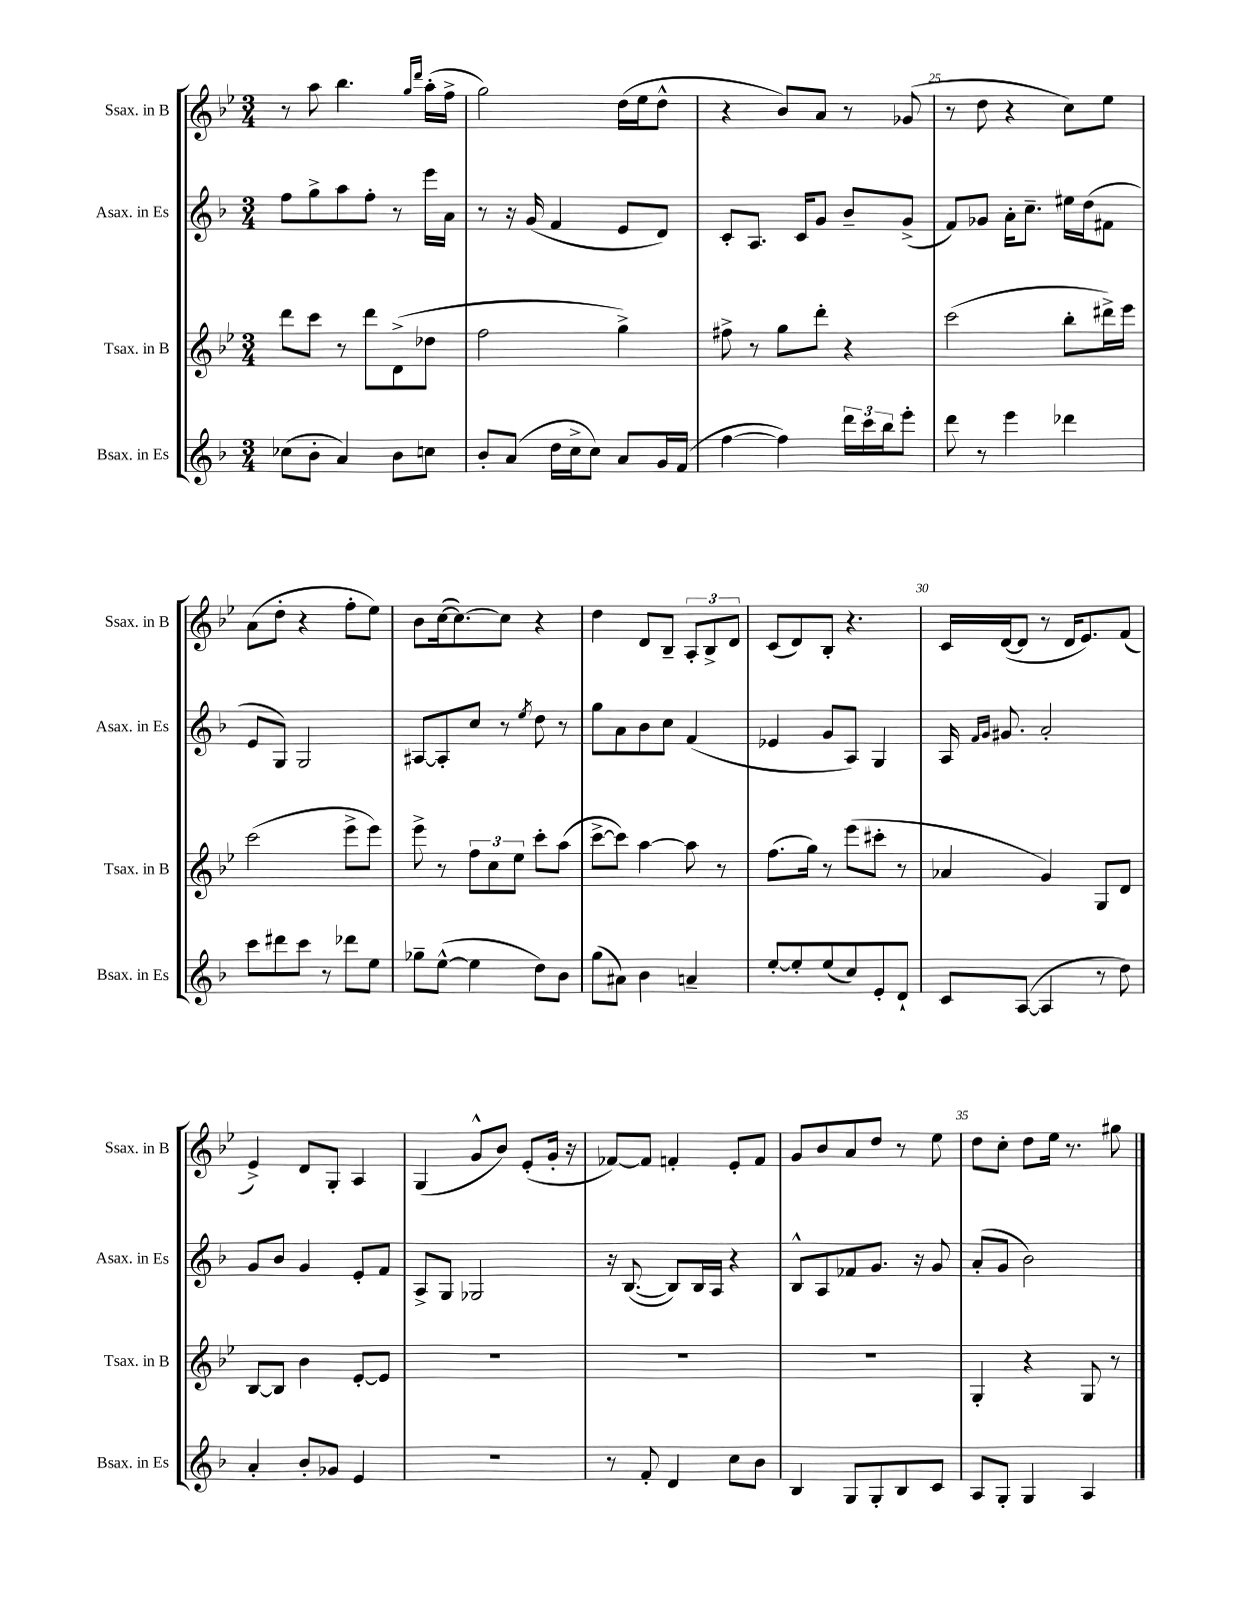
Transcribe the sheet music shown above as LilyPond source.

<<
\new StaffGroup <<
\new Staff = "s0" \with { instrumentName = "Ssax. in B" shortInstrumentName = "Ssax. in B" } {
    \clef treble \key bes \major \numericTimeSignature \time 3/4
    r8 a''8 bes''4. \grace { g''16 d'''16 } a''16-.( f''16-> |
    g''2) d''16( ees''16 d''8-^ |
    r4 bes'8) a'8 r8 ges'8( |
    r8 d''8 r4 c''8) ees''8 |
    a'8( d''8-. r4 f''8-. ees''8) |
    bes'8 c''16~( c''8.~) c''8 r4 |
    d''4 d'8 bes8-- \tuplet 3/2 { a8-. bes8-> d'8 } |
    c'8( d'8) bes8-. r4. |
    c'16 d'16~( d'8 r8 d'16 ees'8.) f'8( |
    ees'4->) d'8 g8-. a4 |
    g4( g'8-^ bes'8) ees'8-.( g'16-. r16 |
    fes'8~) fes'8 f'4-. ees'8-. f'8 |
    g'8 bes'8 a'8 d''8 r8 ees''8 |
    d''8 c''8-. d''8 ees''16 r8. gis''8 \bar "|." |
}
\new Staff = "s1" \with { instrumentName = "Asax. in Es" shortInstrumentName = "Asax. in Es" } {
    \clef treble \key f \major \numericTimeSignature \time 3/4
    f''8 g''8-> a''8 f''8-. r8 e'''16 a'16 |
    r8 r16 g'16( f'4 e'8 d'8) |
    c'8-. a8. c'16 g'8 bes'8-- g'8->( |
    f'8) ges'8 a'16-. c''8.-- eis''16 d''16( fis'8 |
    e'8 g8) g2 |
    ais8~ ais8-. c''8 r8 \acciaccatura { e''8 } d''8 r8 |
    g''8 a'8 bes'8 c''8 f'4( |
    ees'4 g'8 a8) g4 |
    a16 \grace { f'16 g'16 } gis'8. a'2-. |
    g'8 bes'8 g'4 e'8-. f'8 |
    a8-> g8 ges2 |
    r16 bes8.~( bes8) bes16 a16 r4 |
    bes8-^ a8 fes'8 g'8. r16 g'8 |
    a'8-.( g'8 bes'2) \bar "|." |
}
\new Staff = "s2" \with { instrumentName = "Tsax. in B" shortInstrumentName = "Tsax. in B" } {
    \clef treble \key bes \major \numericTimeSignature \time 3/4
    d'''8 c'''8 r8 d'''8 d'8->( des''8 |
    f''2 g''4->) |
    fis''8-> r8 g''8 d'''8-. r4 |
    c'''2( bes''8-. dis'''16->) ees'''16 |
    c'''2( ees'''8-> ees'''8) |
    ees'''8-> r8 \tuplet 3/2 { f''8 c''8 ees''8 } c'''8-. a''8( |
    c'''8~-> c'''8) a''4~ a''8 r8 |
    f''8.( g''16) r8 ees'''8( cis'''8-. r8 |
    aes'4 g'4) g8 d'8 |
    bes8~ bes8 bes'4 ees'8~-. ees'8 |
    R2. |
    R2. |
    R2. |
    g4-. r4 g8 r8 \bar "|." |
}
\new Staff = "s3" \with { instrumentName = "Bsax. in Es" shortInstrumentName = "Bsax. in Es" } {
    \clef treble \key f \major \numericTimeSignature \time 3/4
    ces''8( bes'8-. a'4) bes'8 c''8 |
    bes'8-. a'8( d''16 c''16-> c''8) a'8 g'16 f'16( |
    f''4~ f''4) \tuplet 3/2 { d'''16 c'''16 bes''16 } e'''8-. |
    d'''8 r8 e'''4 des'''4 |
    c'''8 dis'''8 c'''8 r8 des'''8 e''8 |
    ges''8-- e''8~-^( e''4 d''8) bes'8 |
    g''8( ais'8) bes'4 a'4-- |
    e''8~-. e''8-. e''8( c''8) e'8-. d'8-! |
    c'8 a8~( a4 r8 d''8) |
    a'4-. bes'8-. ges'8 e'4 |
    R2. |
    r8 f'8-. d'4 c''8 bes'8 |
    bes4 g8 g8-. bes8 c'8 |
    a8 g8-. g4 a4 \bar "|." |
}
>>
>>
\layout { \context { \Score currentBarNumber = #22 \override BarNumber.break-visibility = ##(#f #t #t) barNumberVisibility = #(every-nth-bar-number-visible 5) } }
